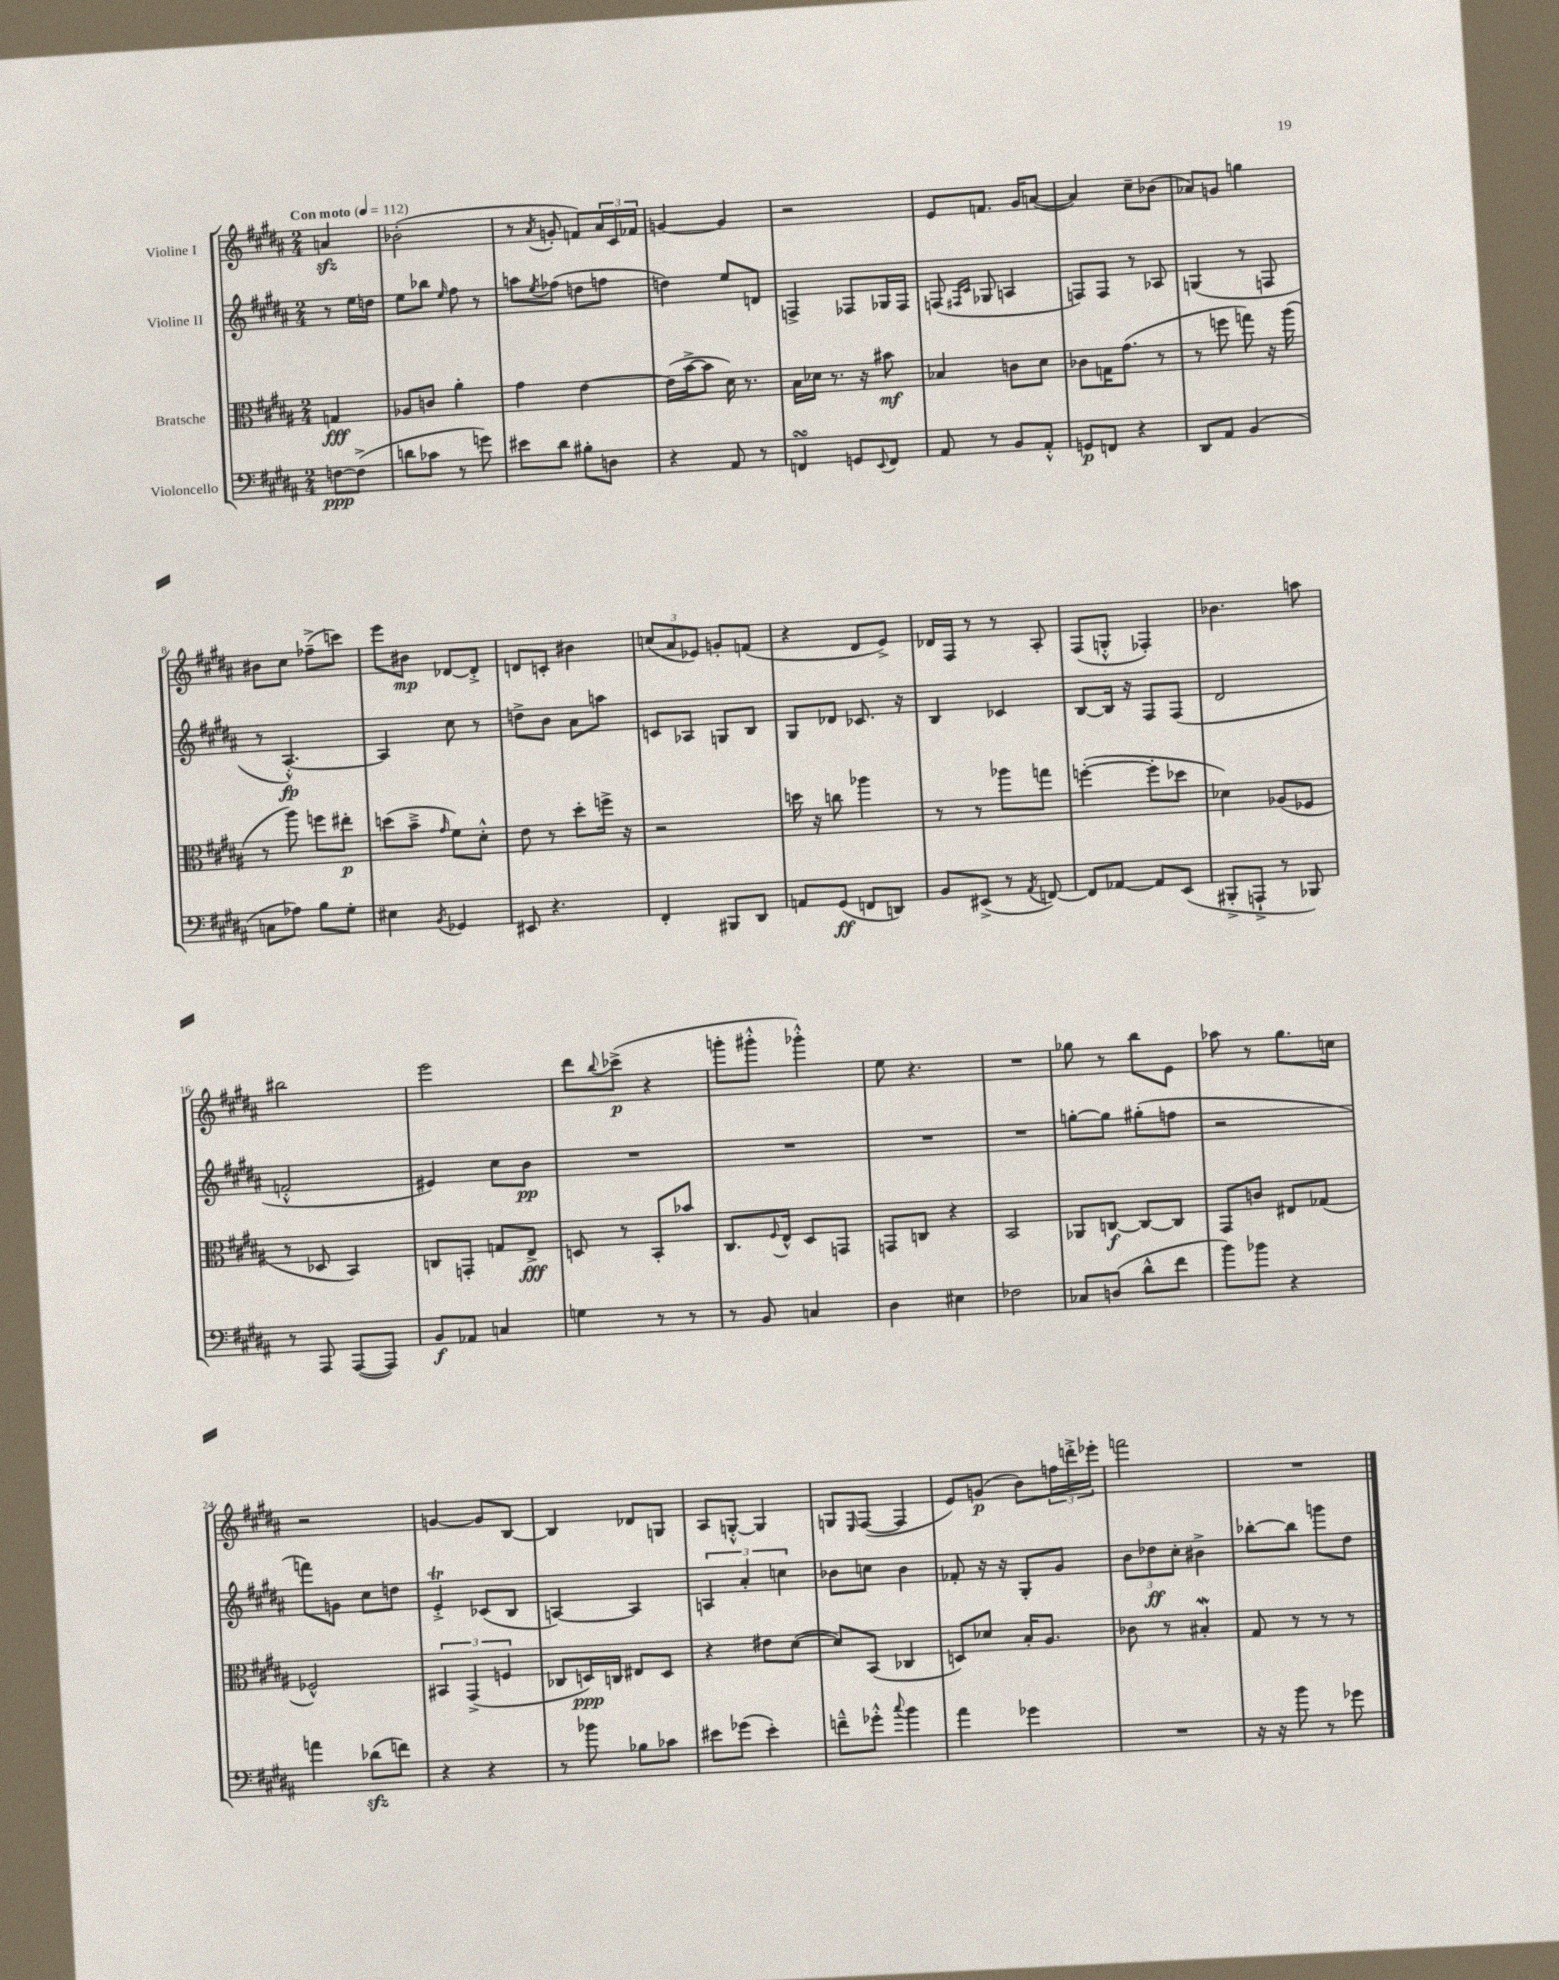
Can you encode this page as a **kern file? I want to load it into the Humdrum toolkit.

**kern	**kern	**kern	**kern
*staff4	*staff3	*staff2	*staff1
*clefF4	*clefC3	*clefG2	*clefG2
*k[f#c#g#d#a#]	*k[f#c#g#d#a#]	*k[f#c#g#d#a#]	*k[f#c#g#d#a#]
*M2/4	*M2/4	*M2/4	*M2/4
*MM112	*MM112	*MM112	*MM112
[8F\L	4G/	8r	4a/
(8F^\]J	.	16ee\LL	.
.	.	16dd\JJ	.
=	=	=	=
8d\L	8A-/L	8ee\L	(2b-'\
8c-\J	8c/J	8bb-\J	.
.	.	16qqee/	.
8r	4a#'\	8ff#\	.
8g\)	.	8r	.
=	=	=	=
8e#\L	4g#\	8aa\L	8r
.	.	8qee/	8qa#/
8d#\J	.	(8ff-\J	8g'/
8B#'\L	[4e\	8dd\L	8f/L)
8D\J	.	8ff\J	24a#/L
.	.	.	24c#/
.	.	.	24f-/JJ
=	=	=	=
4r	(16e\]LL	4dd\)	[4g/
.	[16b^\J	.	.
.	8b\]J	.	.
8AA#/	16d#\)	8ee/L	4g/]
.	8.r	.	.
8r	.	8d/J	.
=	=	=	=
4FF/	16B\LL	4F^/	2r
.	16d-\JJ	.	.
.	8.r	.	.
8GG/L	.	8F-/L	.
.	16r	.	.
8qqEE/	.	.	.
8FF/J	8b#\	16G-/L	.
.	.	16F-/JJ	.
=	=	=	=
8AA#/	4B-/	(8F/	8e/L
.	.	16qqF#/LL	.
.	.	16qqc#/JJ	.
8r	.	8G-/	8.f/J
8BB/L	8c\L	4A/	.
.	.	.	16g#/LK
8AA#'^^/J	8d#\J	.	([8a/J
=	=	=	=
8GG/L	8c-\L	8F/L)	4a/])
8FF/J	16G\K	8F/J	.
.	(8.g#\J	.	.
4r	.	8r	8cc#~\L
.	8r	8A-/	(8b-\J
=	=	=	=
8DD#/L	8r	(4G/	8a-/L)
8AA#/J	8ff\	.	8g/J
(4BB/	8gg\)	8r	4gg\
.	16r	8F/	.
.	(16aa#\	.	.
=	=	=	=
8C\L	8r	8r	8b#\L
8A-\J)	8aa#\)	[4.A#'^^/)	8cc#\J
8B\L	8ff\L	.	(8ff-~^\L
8G#'\J	8ee#'\J	.	8ccc\J)
=	=	=	=
4E#\	(8dd\L	4A#/]	8eee\L
.	8b~^\J	.	8b#\J
8qBB/	16qqg#/	.	.
4GG-/	8f#\L)	8cc#\	[8d-/L
.	8d#'^^\J	8r	8d-'^/]J
=	=	=	=
8EE#/	8e\	8dd^\L	8d/L
4.r	8r	8b\J	8c'/J
.	8dd#'\L	8a#\L	4b#\
.	16ff^\Jk	8aa\J	.
.	16r	.	.
=	=	=	=
4FF#'/	2r	8c/L	(12cc/L
.	.	.	12a#/
.	.	8A-/J	.
.	.	.	12e-/J)
8BBB#/L	.	8G/L	8g'/L
8DD#/J	.	8B/J	(8f/J
=	=	=	=
8AA/L	16dd\	8G#/L	4r
.	16r	.	.
(8GG#/J	8cc\	8d-/J	.
8FF/L	4aa-\	8.c-/	8d#/L
8DD/J)	.	.	8e^/J)
.	.	16r	.
=	=	=	=
8BB/L	8r	4B/	16d-/LL
.	.	.	16F#/JJ
(8EE#^/J	8r	.	8r
8r	8aa-\L	4c-/	8r
8qAA#/	.	.	.
[8FF/)	8gg\J	.	8A#'/
=	=	=	=
8FF/]L	([4ff'\	[8B/L	(8F#/L
[8AA-/J	.	16B/]Jk	8G'^^/J
.	.	16r	.
8AA-/]L	8ff'\]L	8F#/L	4F-'/)
(8EE/J	8dd-\J	(8F#/J	.
=	=	=	=
8BBB#'^/L	4d-\)	2d#/	4.b-\
8AAA`^/J	.	.	.
8r	(8A-/L	.	.
8BBB-/)	8F-/J	.	8aa\
=	=	=	=
8r	8r	2f'^^/	2bb#\
8AAA#/	8D-/	.	.
([8AAA#/L	4BB/)	.	.
8AAA#/]J)	.	.	.
=	=	=	=
8BB/L	8C/L	4e#/)	2eee\
8AA-/J	8GG'/J	.	.
4C/	8G/L	8cc#\L	.
.	8E^/J	8b\J	.
=	=	=	=
4G\	8D/	2r	8ddd#\L
.	.	.	8qqbb/
.	8r	.	(8ccc-^\J
8r	8BB'/L	.	4r
8r	8b-/J	.	.
=	=	=	=
8r	8.C#/L	2r	8ggg'\L
8BB/	.	.	8ggg#'^^\J
.	8qqF#/	.	.
.	16E^^/Jk	.	.
4C/	8D#/L	.	4ggg-'^^\)
.	8GG/J	.	.
=	=	=	=
4D#\	8GG/L	2r	8ee\
.	8C/J	.	4.r
4E#\	4r	.	.
=	=	=	=
2F-\	2BB/	2r	2r
=	=	=	=
8C-/L	8AA-/L	[8gg'\L	8gg-\
(8D/J	[8C/J	8gg\]J	8r
8d#^^\L	8C/_L	(8gg#'\L	8bb\L
8f#\J	8C/]J	8ff\J	8e\J
=	=	=	=
8b\L)	8GG#/L	2r	8aa-\
8b-\J	8c/J	.	8r
4r	8E#/L	.	8.gg#\L
.	(8G-/J	.	.
.	.	.	16cc\Jk
=	=	=	=
4a\	2F-^^/)	8fff\L)	2r
.	.	8g\J	.
(8d-\L	.	8cc#\L	.
8f\J)	.	8dd\J	.
=	=	=	=
4r	6BB#/	4e'^/	[4g/
.	(6GG#^/	.	.
4r	.	(8c-/L	8g/]L
.	6F/	.	.
.	.	8B/J	[8B/J
=	=	=	=
8r	8C-/L	[4A/)	4B/]
8b-\	16D/L)	.	.
.	16C/JJ	.	.
8B-\L	8E#/L	4A/]	8d-/L
8c-\J	8D/J	.	8G/J
=	=	=	=
8e#\L	4r	6A/	8A#/L
(8g-\J	.	.	[8G'^^/J
.	.	6a#'/	.
4e#'\)	8e#\L	.	4G/]
.	.	6cc\	.
.	([8d#\J	.	.
=	=	=	=
8f~^^\L	8d#/]L)	8b-\L	8G/L
.	.	.	16qqE/
8g-'^^\J	(8BB/J	8cc\J	([8F#/J
8qqcc#/	.	.	.
4b\	4C-/	4b-\	4F#/]
=	=	=	=
4a#\	8D/L)	8f-'/	8e/L)
.	8d-/J	16r	(8g/J
.	.	16r	.
4g-\	16B'/LK	8G#'/L	8b\L)
.	8.A#/J	.	.
.	.	8g#/J	24ff\L
.	.	.	24ddd'^\
.	.	.	24eee-'\JJ
=	=	=	=
2r	8c-\	12b\L	2fff\
.	.	12dd-\	.
.	8r	.	.
.	.	12cc#'\J	.
.	4B#'/	4b#^\	.
=	=	=	=
16r	8G#/	[8bb-'\L	2r
16r	.	.	.
8b\	8r	8bb-\]J	.
8r	8r	8ggg\L	.
8g-\	8r	8dd#\J	.
==	==	==	==
*-	*-	*-	*-
